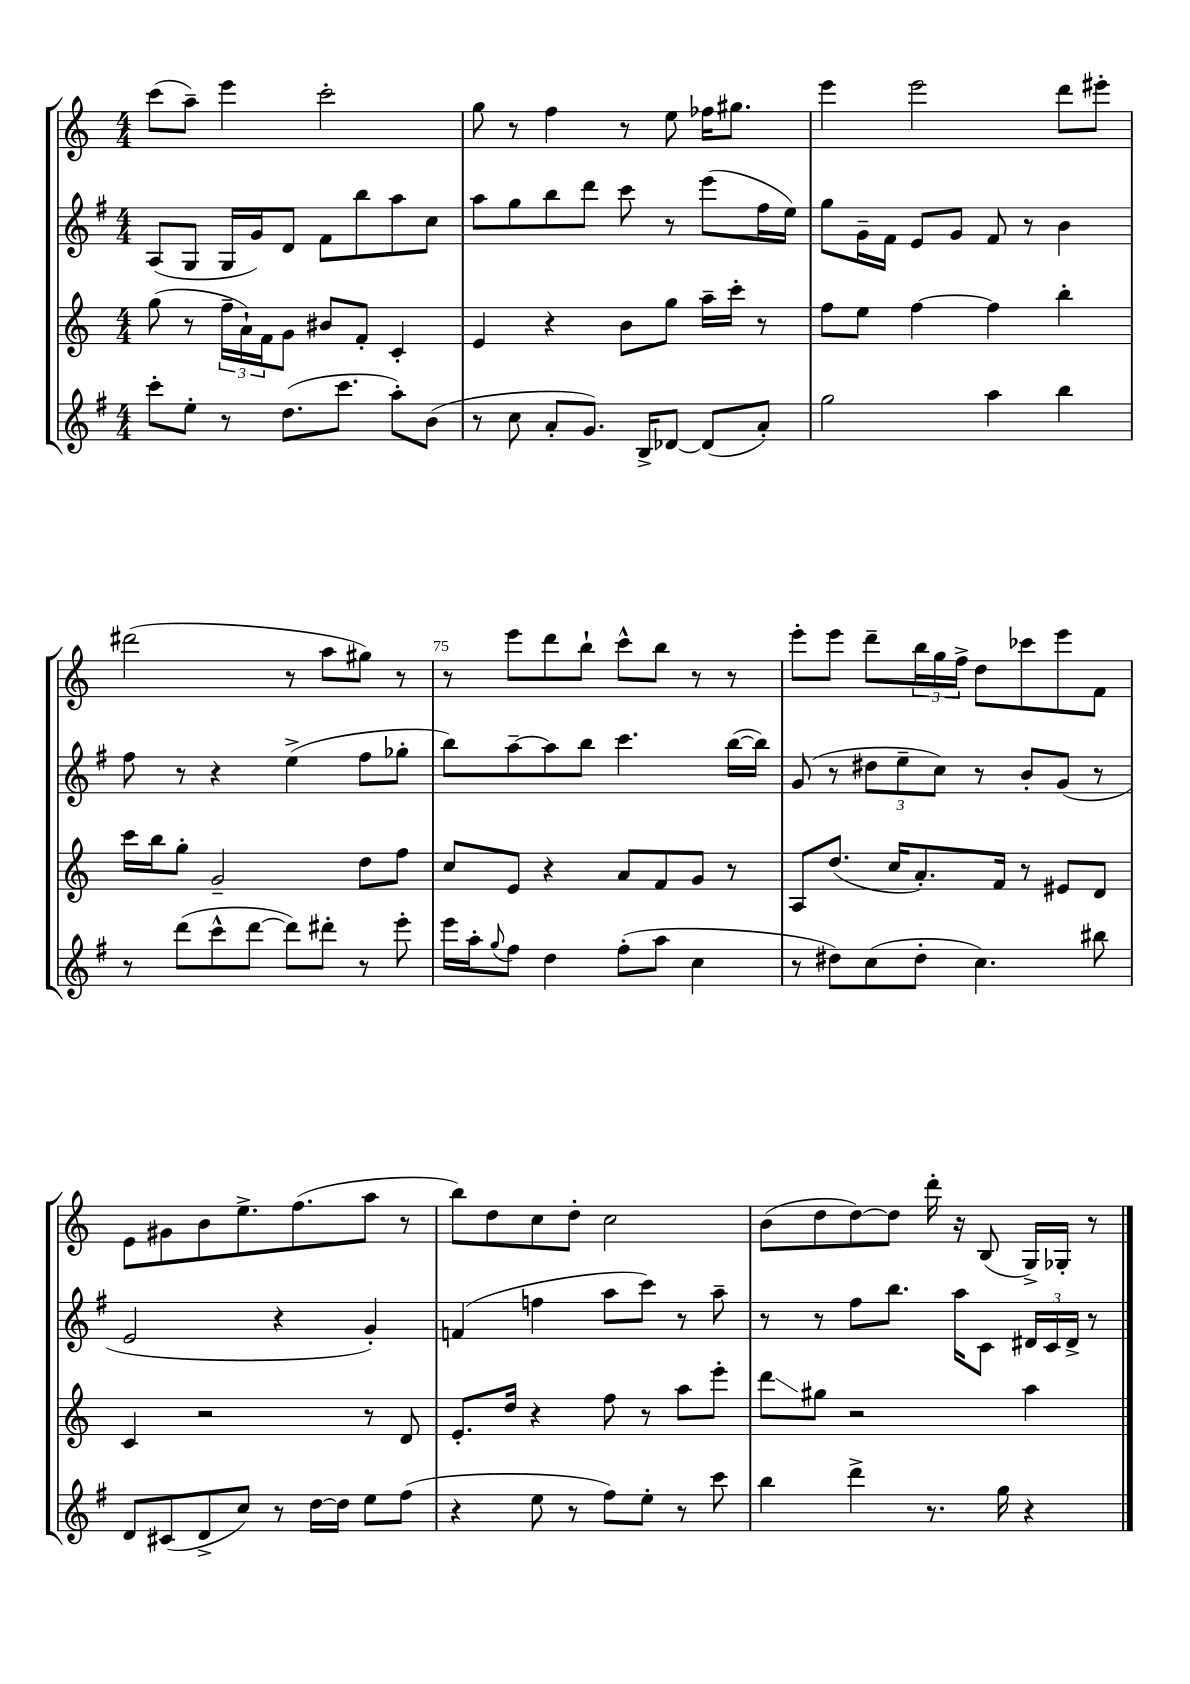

**kern	**kern	**kern	**kern
*staff4	*staff3	*staff2	*staff1
*clefG2	*clefG2	*clefG2	*clefG2
*k[f#]	*k[]	*k[f#]	*k[]
*M4/4	*M4/4	*M4/4	*M4/4
8ccc'	(8gg	(8A	(8ccc
8ee'	8r	8G	8aa~)
8r	24ff~	16G	4eee
.	24a`)	.	.
.	.	16g)	.
.	24f	.	.
(8.dd	8g	8d	.
.	8b#	8f#	2ccc'
8.ccc	.	.	.
.	8f'	8bb	.
8aa')	4c'	8aa	.
(8b	.	8cc	.
=	=	=	=
8r	4e	8aa	8gg
8cc	.	8gg	8r
8a'	4r	8bb	4ff
8.g)	.	8ddd	.
.	8b	8ccc	8r
16B^	.	.	.
[8d-	8gg	8r	8ee
(8d-]	16aa~	(8eee	16ff-
.	16ccc'	.	8.gg#
8a')	8r	16ff#	.
.	.	16ee)	.
=	=	=	=
2gg	8ff	8gg	4eee
.	8ee	16g~	.
.	.	16f#	.
.	[4ff	8e	2eee
.	.	8g	.
4aa	4ff]	8f#	.
.	.	8r	.
4bb	4bb'	4b	8ddd
.	.	.	8eee#'
=	=	=	=
8r	16ccc	8ff#	(2ddd#
.	16bb	.	.
(8ddd	8gg'	8r	.
8ccc^^	2g~	4r	.
[8ddd	.	.	.
8ddd])	.	(4ee^	8r
8ddd#'	.	.	8aa
8r	8dd	8ff#	8gg#)
8eee'	8ff	8gg-'	8r
=	=	=	=
16eee	8cc	8bb)	8r
16aa'	.	.	.
8qqgg	.	.	.
8ff#	8e	[8aa~	8eee
4dd	4r	8aa]	8ddd
.	.	8bb	8bb`
(8ff#'	8a	4.ccc	8ccc^^
8aa	8f	.	8bb
4cc	8g	.	8r
.	8r	([16bb	8r
.	.	16bb])	.
=	=	=	=
8r	8A	(8g	8eee'
8dd#)	(8.dd	8r	8eee
(8cc	.	12dd#	8ddd~
.	16cc	.	.
.	.	12ee~	.
8dd#'	8.a')	.	24bb
.	.	12cc)	24gg
.	.	.	24ff^
4.cc)	.	8r	8dd
.	16f	.	.
.	8r	8b'	8ccc-
.	8e#	(8g	8eee
8bb#	8d	8r	8f
=	=	=	=
8d	4c	2e	8e
(8c#	.	.	8g#
8d^	2r	.	8b
8cc)	.	.	8.ee^
8r	.	4r	.
.	.	.	(8.ff
[16dd	.	.	.
16dd]	.	.	.
8ee	8r	4g')	8aa
(8ff#	8d	.	8r
=	=	=	=
4r	8.e'	(4f	8bb)
.	.	.	8dd
.	16dd	.	.
8ee	4r	4ff	8cc
8r	.	.	8dd'
8ff#)	8ff	8aa	2cc
8ee'	8r	8ccc)	.
8r	8aa	8r	.
8ccc	8eee'	8aa~	.
=	=	=	=
4bb	8ddd	8r	(8b
.	8gg#	8r	8dd
4ddd^	2r	8ff#	[8dd)
.	.	8.bb	8dd]
8.r	.	.	16ddd'
.	.	16aa	16r
.	.	8c	(8B
16gg	.	.	.
4r	4aa	24d#	16G^)
.	.	24c	.
.	.	.	16G-'
.	.	24d#^	.
.	.	8r	8r
==	==	==	==
*-	*-	*-	*-
